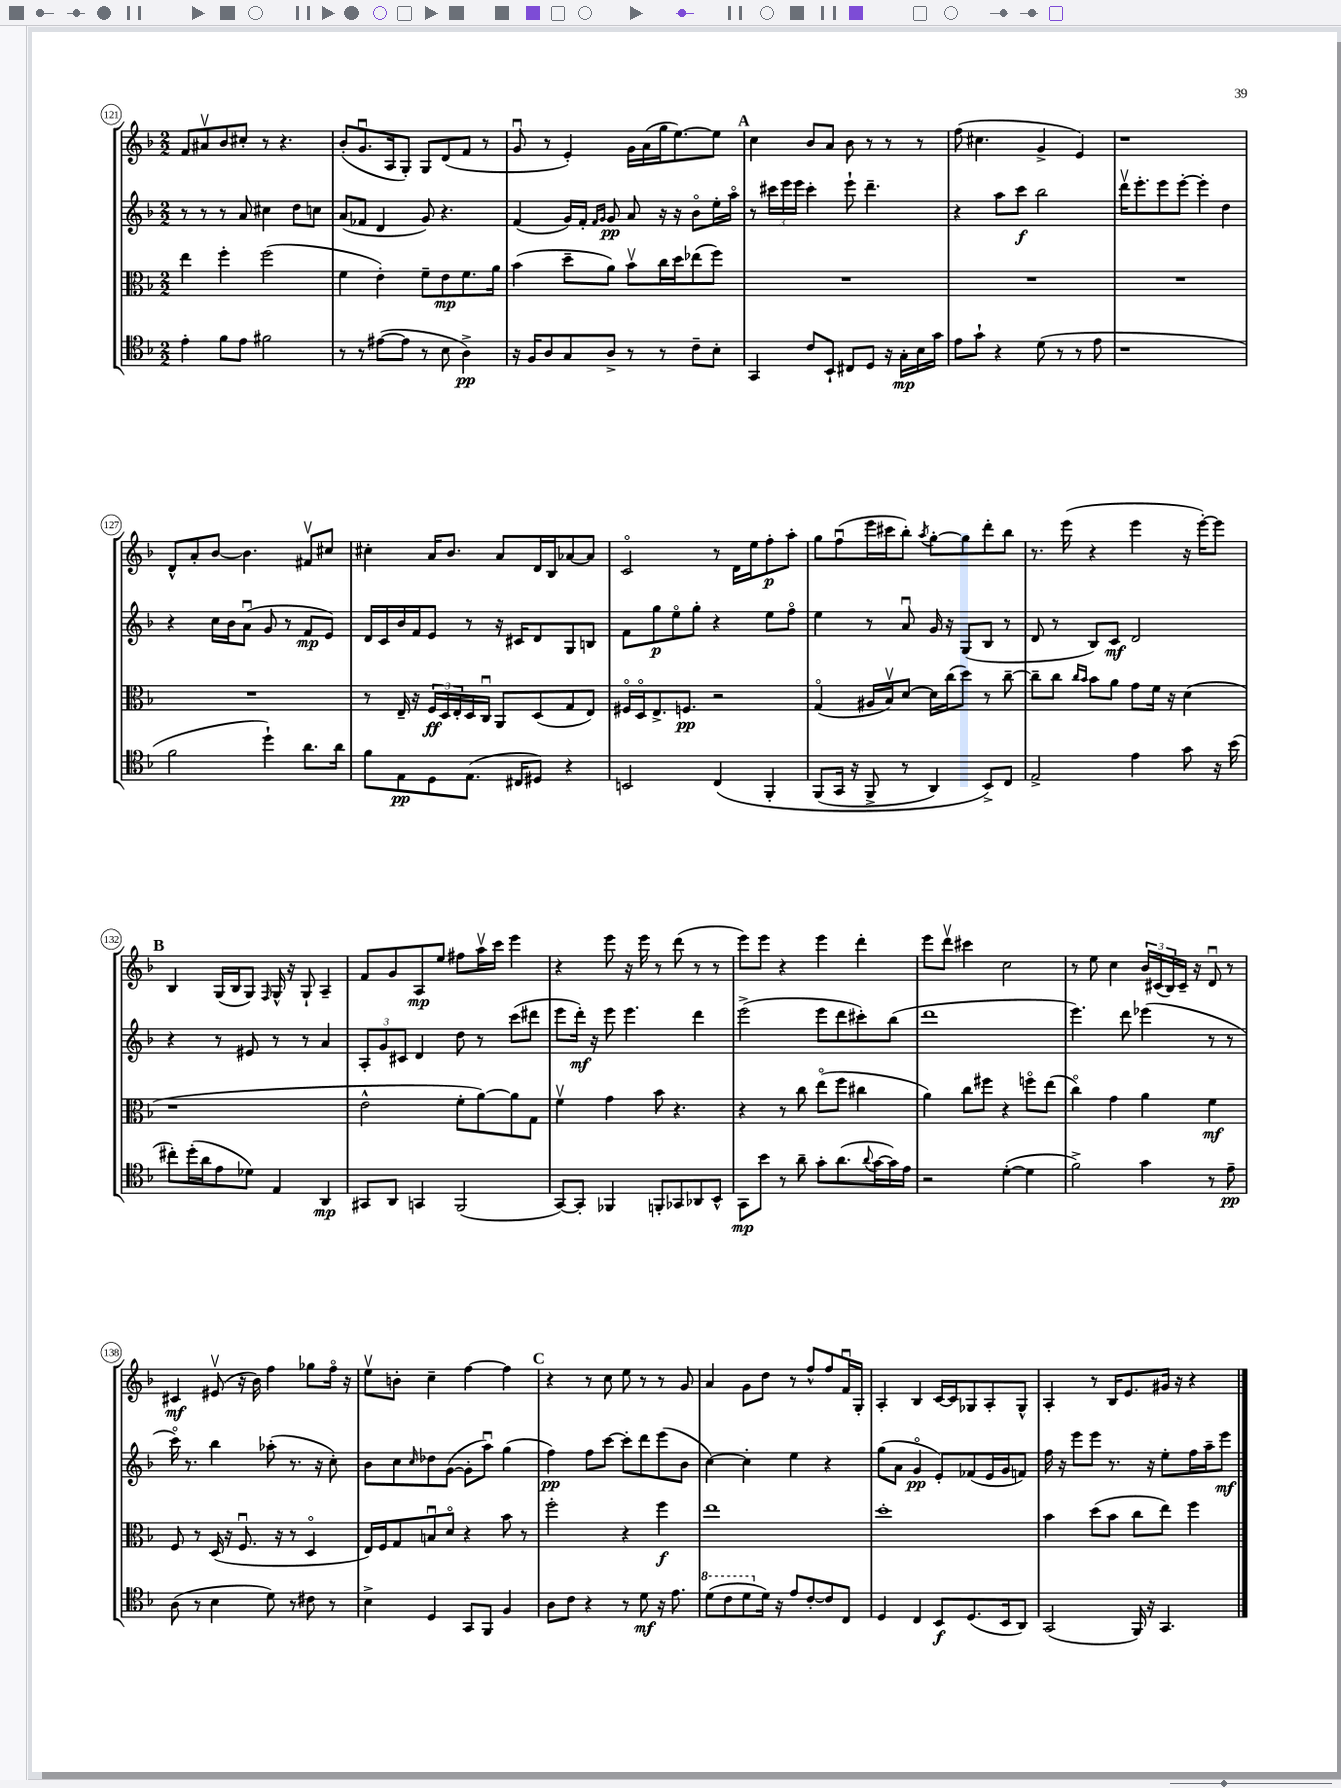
<<
\new StaffGroup <<
\new Staff = "s0" {
    \clef treble \key f \major \numericTimeSignature \time 2/2
    f'8 ais'8\upbow bes'8 cis''8-. r8 r4. |
    bes'8-.( g'8.\downbow a16 g8-.) g8 d'8( f'8 r8 |
    g'8\downbow r8 e'4-.) g'16 a'16( g''16 e''8.~) e''8 |
    \mark \markup { \bold "A" } c''4 bes'8 a'8 bes'8 r8 r8 r8 |
    f''8( cis''4. g'4-> e'4) |
    r1 |
    d'8-^ a'8-. bes'8~ bes'4. fis'8\upbow cis''8 |
    cis''4-. a'16 bes'8. a'8 d'16 bes16 aes'8~ aes'8 |
    c'2\flageolet r8 d'16 e''16 f''8-.\p a''8-. |
    g''8 f''8\downbow( e'''16 cis'''16 bes''8-.) \acciaccatura { a''8 } g''8~-. g''8 d'''8-. bes''8 |
    r8. e'''16( r4 e'''4 r16 e'''16~-.) e'''8 |
    \mark \markup { \bold "B" } bes4 g16( bes16 g8) \grace { f16 } g16-^ r16 g8-! a4-- |
    f'8 g'8 a8\mp e''8 fis''8 a''16\upbow c'''16 e'''4 |
    r4 e'''8 r16 e'''16 r8 d'''8( r8 r8 |
    e'''8) e'''8 r4 e'''4 d'''4-. |
    e'''8 d'''8\upbow cis'''4 c''2 |
    r8 e''8 c''4 \tuplet 3/2 { bes'16 cis'16( bes16) } cis'16-- r16 d'8\downbow r8 |
    cis'4\mf eis'8\upbow( r16 bes'16) f''4 ges''8 f''16\flageolet r16 |
    e''8\upbow b'8-. c''4-- f''4~ f''4 |
    \mark \markup { \bold "C" } r4 r8 c''8 e''8 r8 r8 g'8 |
    a'4 g'8 d''8 r8 f''8-^ f''8 f'16\downbow g16-. |
    a4-. bes4 c'16~ c'16 ges8 a8-. ges8-^ |
    a4-. r8 bes16 e'8. gis'16 r16 r4 \bar "|." |
}
\new Staff = "s1" {
    \clef treble \key f \major \numericTimeSignature \time 2/2
    r8 r8 r8 a'8 cis''4 d''8 c''8 |
    a'8( fes'8 d'4 g'8) r4. |
    f'4( g'16) f'16-. \grace { f'16 g'16 } g'8\pp a'8 r16 r16 bes'8\flageolet e''16-. a''16\flageolet |
    \mark \markup { \bold "A" } r8 \tuplet 3/2 { cis'''16 e'''16 e'''16 } cis'''4-. e'''8-! d'''4.-- |
    r4 a''8 c'''8\f bes''2 |
    d'''16\upbow e'''8.-. e'''8 e'''8~-. e'''4-. d''4 |
    r4 c''16 bes'16 a'8\downbow( g'8 r8 f'8\mp e'8) |
    d'16 c'16 bes'16 f'16 e'8 r8 r16 cis'16 d'8 g8 b8 |
    f'8 g''8\p e''8\flageolet g''8-. r4 e''8 f''8\flageolet |
    e''4 r8 a'8\downbow g'16 r16 g8( bes8 r8 |
    d'8 r8 bes8) c'8\mf d'2 |
    \mark \markup { \bold "B" } r4 r8 eis'8 r8 r8 a'4 |
    \tuplet 3/2 { a8-. g'8 cis'8 } d'4 d''8 r8 c'''8( dis'''8 |
    e'''8 d'''16-.\mf) r16 e'''8 e'''4. d'''4 |
    e'''2->( e'''8 d'''8 cis'''8-.) bes''8( |
    d'''1 |
    e'''4.) d'''8 ees'''4( r8 r8 |
    c'''16\flageolet) r8. bes''4 aes''8-.( r8. r16 c''8-.) |
    bes'8 c''8 \grace { c''16 } des''8 g'8~( g'8-. a''8\downbow) g''4( |
    \mark \markup { \bold "C" } f''4\pp) f''8 c'''8~ c'''8-. d'''8 e'''8( bes'8 |
    c''4~) c''4-. e''4 r4 |
    g''8( a'8 g'4\flageolet\pp e'8-.) fes'8( e'16 g'16 f'8) |
    f''16 r16 e'''8 e'''8 r8. r16 e''8-. f''16 a''16-- e'''8\mf \bar "|." |
}
\new Staff = "s2" {
    \clef alto \key f \major \numericTimeSignature \time 2/2
    e''4 f''4-. f''2( |
    f'4 e'4-.) f'8-- e'8\mp f'8. a'16 |
    bes'4( d''8-- a'8) bes'8\upbow c''16 d''16 ees''8( f''8) |
    \mark \markup { \bold "A" } R1 |
    R1 |
    R1 |
    R1 |
    r8 e16-- r16 \tuplet 3/2 { f16\ff d16 e16-. } d16 c16\downbow a,8 d8( g8 e8) |
    fis16\flageolet d16\flageolet e8.-> f8.\pp r2 |
    g4\flageolet( ais16 bes16\upbow) d'8~ d'16 c''16( d''8) r8 c''8~-- |
    c''8-- c''8 \grace { c''16 bes'16 } bes'8 a'8 g'8 f'16 r16 d'4( |
    \mark \markup { \bold "B" } r1 |
    e'2-^ f'8-. a'8~) a'8 g8 |
    f'4\upbow g'4 bes'8 r4. |
    r4 r8 c''8 e''8\flageolet( f''8 cis''4 |
    a'4) c''8 fis''8 r4 f''8\flageolet e''8( |
    c''4\flageolet) g'4 a'4 f'4\mf |
    f8 r8 d16( r16 f8.\downbow r16 r8 d4\flageolet |
    e16) f16 g8 b8\downbow d'8\flageolet r4 bes'8 r8 |
    \mark \markup { \bold "C" } f''2-. r4 f''4\f |
    e''1 |
    d''1-. |
    bes'4 d''8( bes'8 c''8 e''8) f''4 \bar "|." |
}
\new Staff = "s3" {
    \clef tenor \key f \major \numericTimeSignature \time 2/2
    e'4-. f'8 e'8 fis'2 |
    r8 r8 eis'8~( eis'8 r8 bes8 a4->\pp) |
    r16 f16 a8 g8 a8-> r8 r8 c'8-- bes8-. |
    \mark \markup { \bold "A" } g,4 c'8 bes,8-! cis8 d8 r16 g16-.\mp bes16 g'16 |
    e'8 g'8-! r4 d'8( r8 r8 e'8 |
    r1 |
    f'2 d''4-!) a'8. a'16 |
    f'8 e8\pp d8 e8.( cis16 dis8) r4 |
    b,2 c4\( f,4-. |
    f,8( g,16 r16 f,8-> r8 a,4) bes,8->\) c8 |
    e2-> e'4 g'8 r16 bes'16( |
    \mark \markup { \bold "B" } cis''8-.) d''16-.( a'16 e'8 des'8) e4 a,4\mp |
    gis,8 a,8 g,4 f,2( |
    g,8~) g,8-. fes,4 f,8-. ges,8 aes,8 bes,8-^ |
    g,8\mp bes'8 r8 a'8-- g'8-. a'8.( \appoggiatura { a'8 } g'16~ g'16) e'16 |
    r2 d'4~-.( d'4 |
    f'2->) g'4 r8 e'8--\pp |
    a8( r8 bes4 d'8) r8 cis'8 r8 |
    bes4-> d4 g,8 f,8 f4 |
    \mark \markup { \bold "C" } a8 c'8 r4 r8 d'8\mf r16 e'8. |
    \ottava #1 d''8( c''8 d''8 \ottava #0 d'16) r16 e'8 c'8~-. c'8 c8 |
    d4 c4 bes,8\f d8.( bes,16 a,8) |
    g,2( f,16) r16 g,4. \bar "|." |
}
>>
>>
\layout { \context { \Score currentBarNumber = #121 \override BarNumber.stencil = #(make-stencil-circler 0.1 0.3 ly:text-interface::print) } }
